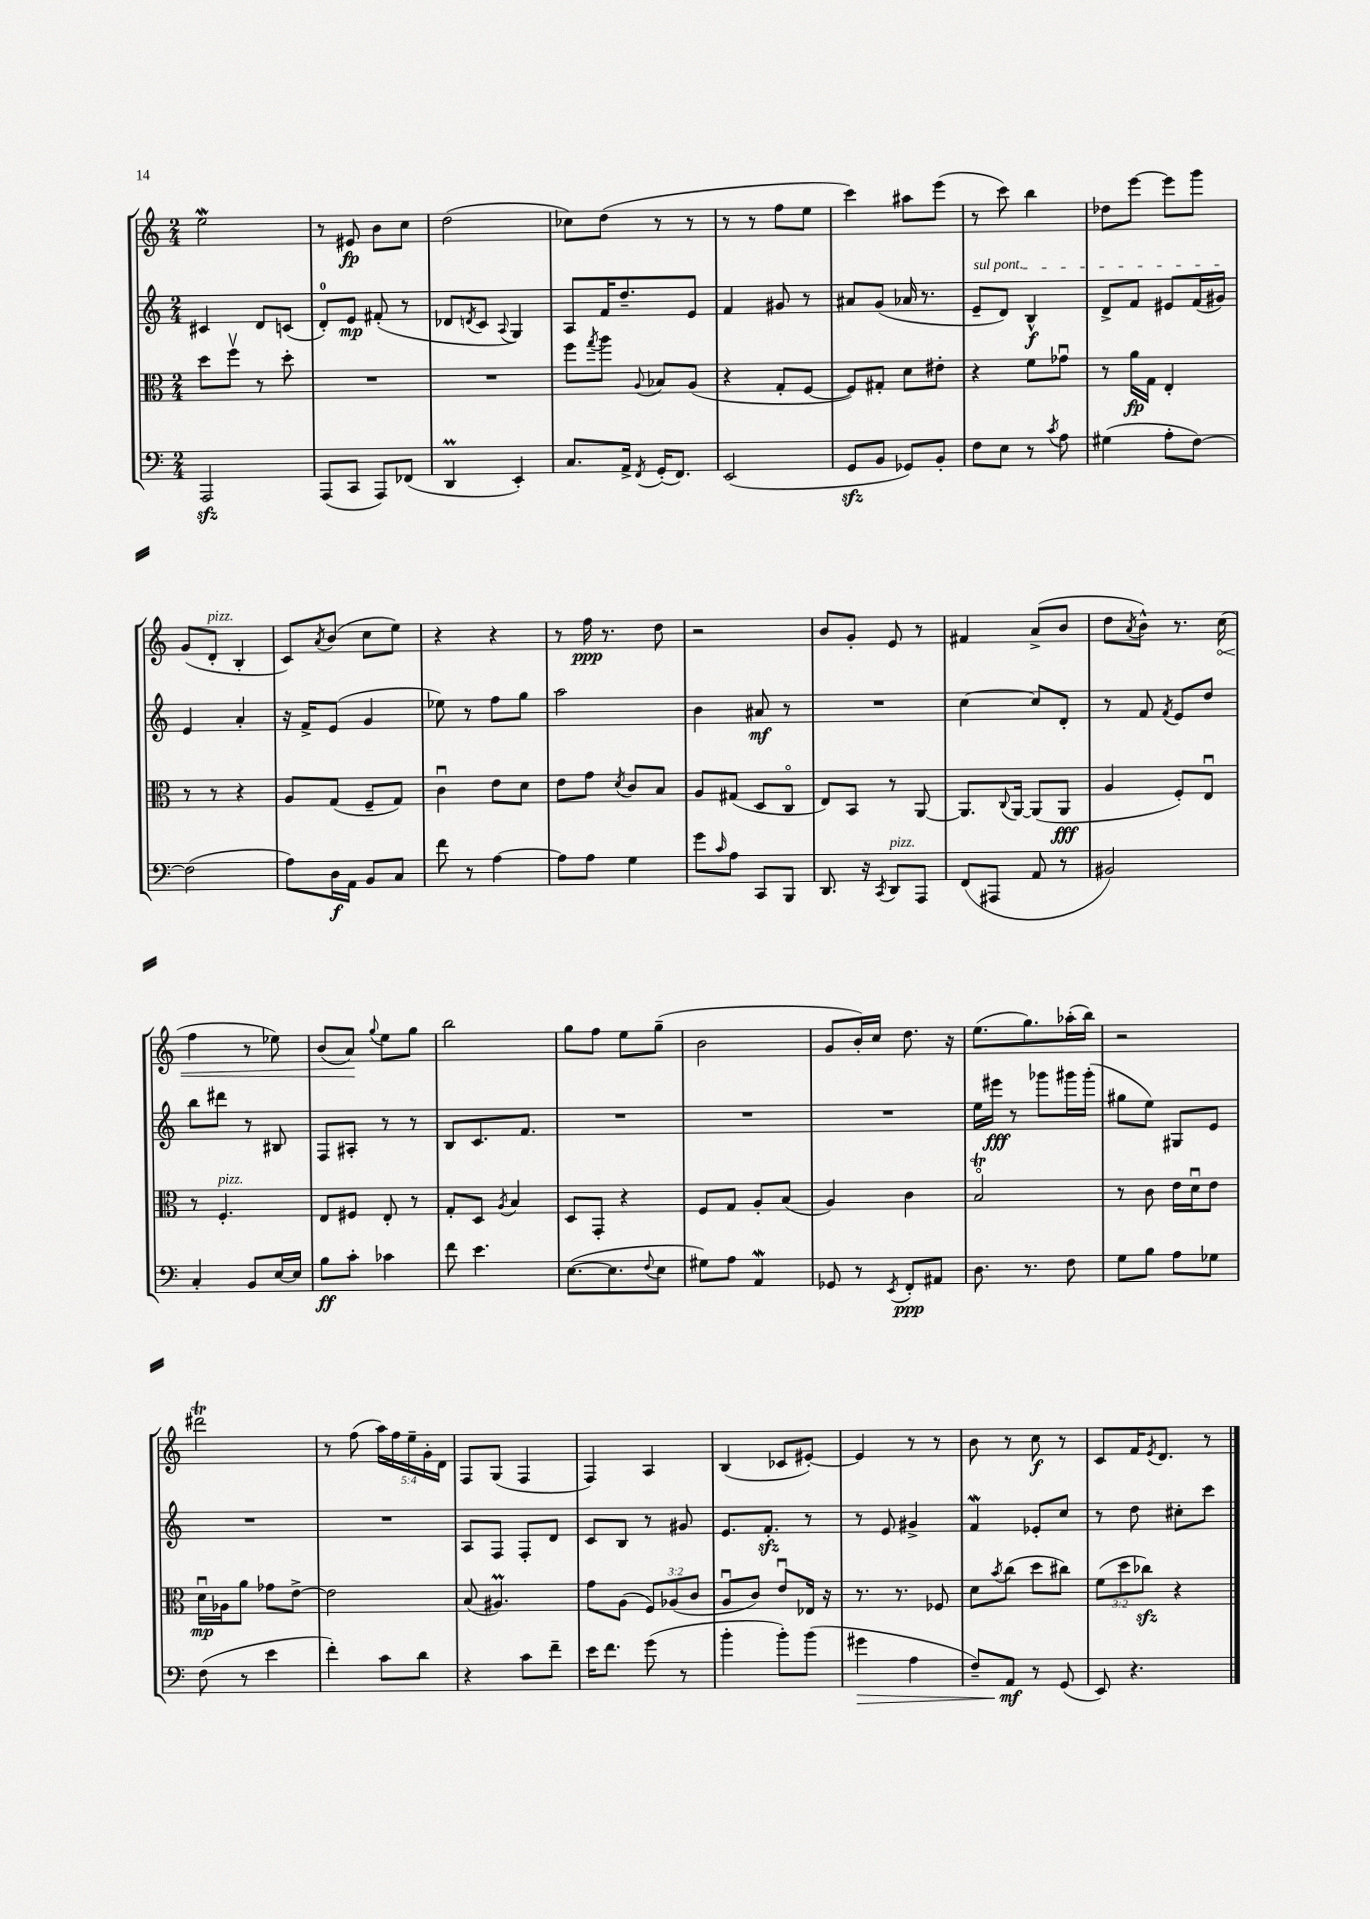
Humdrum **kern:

**kern	**dynam	**kern	**dynam	**kern	**dynam	**kern	**dynam
*part4	*part4	*part3	*part3	*part2	*part2	*part1	*part1
*staff4	*staff4	*staff3	*staff3	*staff2	*staff2	*staff1	*staff1
*clefF4	*	*clefC3	*	*clefG2	*	*clefG2	*
*k[]	*	*k[]	*	*k[]	*	*k[]	*
*M2/4	*	*M2/4	*	*M2/4	*	*M2/4	*
=20	=20	=20	=20	=20	=20	=20	=20
2AAAzz/	.	8dd\L	.	4c#X/	.	2eeW\	.
.	.	8ffv\J	.	.	.	.	.
.	.	8r	.	8d/L	.	.	.
.	.	8dd'\	.	(8cn/J	.	.	.
=21	=21	=21	=21	=21	=21	=21	=21
(8AAA/L	.	2r	.	8d'/L)	.	8r	.
8CC/J	.	.	.	8e/J	mp	8e#X/	fp
8AAA/L)	.	.	.	(8f#X'/	.	8b\L	.
(8FF-X/J	.	.	.	8r	.	8cc\J	.
=22	=22	=22	=22	=22	=22	=22	=22
4DDM/	.	2r	.	8d-X/L	.	(2dd\	.
.	.	.	.	8qdn/	.	.	.
.	.	.	.	8c/J	.	.	.
.	.	.	.	8qqA/	.	.	.
4EE'/)	.	.	.	4G/)	.	.	.
=23	=23	=23	=23	=23	=23	=23	=23
8.C/L	.	8ff\L	.	8A/L	.	8cc-X\L)	.
.	.	8qgg/	.	.	.	.	.
.	.	8aa\J	.	16f/K	.	(8dd\J	.
16AA^/Jk	.	.	.	8.dd~/	.	.	.
8qFF/	.	8qqA/	.	.	.	.	.
(16GG'/KL	.	8B-X/L	.	.	.	8r	.
8.FF/J)	.	.	.	.	.	.	.
.	.	(8A/J	.	8e/J	.	8r	.
=24	=24	=24	=24	=24	=24	=24	=24
(2EE/	.	4r	.	4f/	.	8r	.
.	.	.	.	.	.	8r	.
.	.	8G'/L	.	8g#X/	.	8ff\L	.
.	.	[8F/J	.	8r	.	8ee\J	.
=25	=25	=25	=25	=25	=25	=25	=25
8GGzz/L	.	8F/L])	.	8a#X/L	.	4ccc\)	.
8BB/J	.	8G#X'/J	.	(8g/J	.	.	.
8GG-X/L)	.	8d\L	.	16a-X/	.	8aa#X\L	.
.	.	.	.	8.r	.	.	.
8BB'/J	.	8e#X'\J	.	.	.	(8eee\J	.
=26	=26	=26	=26	=26	=26	=26	=26
!	!	!	!	!LO:TX:a:i:t=sul pont.	!	!	!
8F\L	.	4r	.	8e~/L	.	8r	.
8E\J	.	.	.	8d/J)	.	8ccc\)	.
8r	.	8f\L	.	4B^^/	f	4bb\	.
8qc/	.	.	.	.	.	.	.
8A\	.	8g-Xu\J	.	.	.	.	.
=27	=27	=27	=27	=27	=27	=27	=27
(4G#X\	.	8r	.	8d^/L	.	8dd-X\L	.
.	.	16a\LL	fp	8f/J	.	[8eee\J	.
.	.	16G\JJ	.	.	.	.	.
8A'\L	.	4E'/	.	8e#X/L	.	8eee\L]	.
[8F\J)	.	.	.	(16f/L	.	8ggg\J	.
.	.	.	.	16g#X/JJ)	.	.	.
!!LO:LB:g=z
=28	=28	=28	=28	=28	=28	=28	=28
(2F\]	.	8r	.	4e/	.	(8g/L	.
!	!	!	!	!	!	!LO:TX:a:i:t=pizz.	!
.	.	8r	.	.	.	8d'/J	.
.	.	4r	.	4a'/	.	4B'/	.
=29	=29	=29	=29	=29	=29	=29	=29
8A\L)	.	8A/L	.	16r	.	8c/L)	.
.	.	.	.	16f^/KL	.	.	.
.	.	.	.	.	.	8qa/	.
16D\L	f	(8G/J	.	(8e/J	.	(8b/J	.
16AA\JJ	.	.	.	.	.	.	.
8BB/L	.	8F~/L	.	4g/	.	8cc\L	.
8C/J	.	8G/J)	.	.	.	8ee\J)	.
=30	=30	=30	=30	=30	=30	=30	=30
8f\	.	4cu\	.	8ee-X\)	.	4r	.
8r	.	.	.	8r	.	.	.
[4A\	.	8e\L	.	8ff\L	.	4r	.
.	.	8d\J	.	8gg\J	.	.	.
=31	=31	=31	=31	=31	=31	=31	=31
8A\L]	.	8e\L	.	2aa\	.	8r	.
8A\J	.	8g\J	.	.	.	16ff\	ppp
.	.	.	.	.	.	8.r	.
.	.	8qd/	.	.	.	.	.
4G\	.	8c/L	.	.	.	.	.
.	.	8B/J	.	.	.	8dd\	.
=32	=32	=32	=32	=32	=32	=32	=32
8g\L	.	8A/L	.	4b\	.	2r	.
16qqc/	.	.	.	.	.	.	.
8A\J	.	(8G#X/J	.	.	.	.	.
8CC/L	.	8D/L	.	8a#X/	mf	.	.
8BBB/J	.	8C/J	.	8r	.	.	.
=33	=33	=33	=33	=33	=33	=33	=33
8.DD/	.	8E/L)	.	2r	.	8b/L	.
.	.	8BB/J	.	.	.	8g'/J	.
16r	.	.	.	.	.	.	.
8qCC/	.	.	.	.	.	.	.
!LO:TX:a:i:t=pizz.	!	!	!	!	!	!	!
8DD/L	.	8r	.	.	.	8e/	.
8AAA/J	.	[8AA/	.	.	.	8r	.
=34	=34	=34	=34	=34	=34	=34	=34
(8FF/L	.	8.AA/L]	.	[4cc\	.	4f#X/	.
8AAA#X/J	.	.	.	.	.	.	.
.	.	8qqC/	.	.	.	.	.
.	.	[16AA/Jk	.	.	.	.	.
8AA/	.	(8AA/L]	.	8cc/L]	.	(8a^/L	.
8r	.	8AA/J	fff	8d'/J	.	8b/J	.
=35	=35	=35	=35	=35	=35	=35	=35
2BB#X/)	.	4A/	.	8r	.	8dd\L	.
.	.	.	.	.	.	8qa/	.
.	.	.	.	8f/	.	8b^^\J)	.
.	.	.	.	8qf/	.	.	.
.	.	8F'/L)	.	8e/L	.	8.r	.
.	.	8Eu/J	.	8dd/J	.	.	.
!	!	!	!	!	!	!	!LO:HP:b
.	.	.	.	.	.	(16cc\	<
!!LO:LB:g=z
=36	=36	=36	=36	=36	=36	=36	=36
4C'/	.	8r	.	8bb\L	.	4ff\	.
!	!	!LO:TX:a:i:t=pizz.	!	!	!	!	!
.	.	4.F'/	.	8ddd#X\J	.	.	.
8BB/L	.	.	.	8r	.	8r	.
[16E/L	.	.	.	8B#X/	.	8ee-X\)	.
16E/JJ]	.	.	.	.	.	.	.
=37	=37	=37	=37	=37	=37	=37	=37
8B\L	ff	8E/L	.	8F/L	.	(8b/L	.
8c'\J	.	8F#X/J	.	8A#X'/J	.	8a/J)	.
.	.	.	.	.	.	8qqgg/	.
4c-X\	.	8E'/	.	8r	.	8ee\L	[
.	.	8r	.	8r	.	8gg\J	.
=38	=38	=38	=38	=38	=38	=38	=38
8f\	.	8G'/L	.	8B/L	.	2bb\	.
4.e\	.	8D/J	.	8.c/	.	.	.
.	.	8qA/	.	.	.	.	.
.	.	4B/	.	.	.	.	.
.	.	.	.	8.f/J	.	.	.
=39	=39	=39	=39	=39	=39	=39	=39
([8.E\L	.	8D/L	.	2r	.	8gg\L	.
.	.	8GG'/J	.	.	.	8ff\J	.
8.E\]	.	.	.	.	.	.	.
.	.	4r	.	.	.	8ee\L	.
8qqF/	.	.	.	.	.	.	.
8E\J	.	.	.	.	.	(8gg~\J	.
=40	=40	=40	=40	=40	=40	=40	=40
8G#X\L)	.	8F/L	.	2r	.	2b\	.
8A\J	.	8G/J	.	.	.	.	.
4AAW/	.	8A'/L	.	.	.	.	.
.	.	(8B/J	.	.	.	.	.
=41	=41	=41	=41	=41	=41	=41	=41
8GG-X/	.	4A/)	.	2r	.	8g/L	.
8r	.	.	.	.	.	16b'/L)	.
.	.	.	.	.	.	16cc/JJ	.
8qEE/	.	.	.	.	.	.	.
8FF'/L	ppp	4c\	.	.	.	8.dd\	.
8AA#X/J	.	.	.	.	.	.	.
.	.	.	.	.	.	16r	.
=42	=42	=42	=42	=42	=42	=42	=42
8.D\	.	2Bt/	.	16ee\LL	.	(8.ee\L	.
.	.	.	.	16eee#X\JJ	fff	.	.
.	.	.	.	8r	.	.	.
8.r	.	.	.	.	.	8.gg\)	.
.	.	.	.	8ggg-X\L	.	.	.
8F\	.	.	.	16ggg#X\L	.	(16aa-X'\L	.
.	.	.	.	(16ggg#'\JJ	.	16bb\JJ)	.
=43	=43	=43	=43	=43	=43	=43	=43
8G\L	.	8r	.	8gg#X\L	.	2r	.
8B\J	.	8c\	.	8ee\J)	.	.	.
8A\L	.	16e\LL	.	8G#X/L	.	.	.
.	.	16du\J	.	.	.	.	.
8G-X\J	.	8e\J	.	8e/J	.	.	.
!!LO:LB:g=z
=44	=44	=44	=44	=44	=44	=44	=44
(8F\	.	16du\LL	mp	2r	.	2ddd#Xt\	.
.	.	16A-X\J	.	.	.	.	.
8r	.	8a\J	.	.	.	.	.
4e\	.	8g-X\L	.	.	.	.	.
.	.	[8e^\J	.	.	.	.	.
=45	=45	=45	=45	=45	=45	=45	=45
4f'\)	.	2e\]	.	2r	.	8r	.
.	.	.	.	.	.	(8ff\	.
8c\L	.	.	.	.	.	20aa\LL)	.
.	.	.	.	.	.	20ff\	.
.	.	.	.	.	.	20ee~\	.
8d\J	.	.	.	.	.	.	.
.	.	.	.	.	.	20g'\	.
.	.	.	.	.	.	20d\JJ	.
=46	=46	=46	=46	=46	=46	=46	=46
4r	.	(8B/	.	8A/L	.	8F/L	.
.	.	4.A#Xm/)	.	8F/J	.	(8G/J	.
8c\L	.	.	.	8F'/L	.	4F/	.
8f~\J	.	.	.	8d/J	.	.	.
=47	=47	=47	=47	=47	=47	=47	=47
16e\KL	.	8g\L	.	8c/L	.	4F/)	.
8.f\J	.	.	.	.	.	.	.
.	.	(8A\J	.	8B/J	.	.	.
(8g\	.	12F/L)	.	8r	.	4A/	.
.	.	(12A-X/	.	.	.	.	.
8r	.	.	.	8g#X/	.	.	.
.	.	12c/J	.	.	.	.	.
=48	=48	=48	=48	=48	=48	=48	=48
4b'\	.	8Au/L	.	8.e/L	.	(4B/	.
.	.	8c/J)	.	.	.	.	.
.	.	.	.	8.fzz'/J	.	.	.
8b'\L)	.	8eu/L	.	.	.	8c-X/L	.
(8b\J	.	16E-X/Jk	.	8r	.	[8e#X'/J)	.
.	.	16r	.	.	.	.	.
=49	=49	=49	=49	=49	=49	=49	=49
!	!LO:HP:b	!	!	!	!	!	!
4g#X\	>	8.r	.	8r	.	4e#/]	.
.	.	.	.	8e/	.	.	.
.	.	8.r	.	.	.	.	.
4A\	.	.	.	4g#X^/	.	8r	.
.	.	8F-X/	.	.	.	8r	.
=50	=50	=50	=50	=50	=50	=50	=50
8F~/L)	.	8d\L	.	4fw/	.	8b\	.
.	.	8qb/	.	.	.	.	.
8AA/J	mf	(8cc\J	.	.	.	8r	.
8r	]	8dd\L	.	8e-X'/L	.	8cc\	f
(8GG/	.	8cc#X\J)	.	8cc/J	.	8r	.
=51	=51	=51	=51	=51	=51	=51	=51
8EE/)	.	(12f\L	.	8r	.	8c/L	.
.	.	12dd\	.	.	.	.	.
4.r	.	.	.	8dd\	.	16f/K	.
.	.	12cc-Xzz\J)	.	.	.	.	.
.	.	.	.	.	.	8qe/	.
.	.	.	.	.	.	8.d/J	.
.	.	4r	.	8cc#X'\L	.	.	.
.	.	.	.	8ccc\J	.	8r	.
==	==	==	==	==	==	==	==
*-	*-	*-	*-	*-	*-	*-	*-
